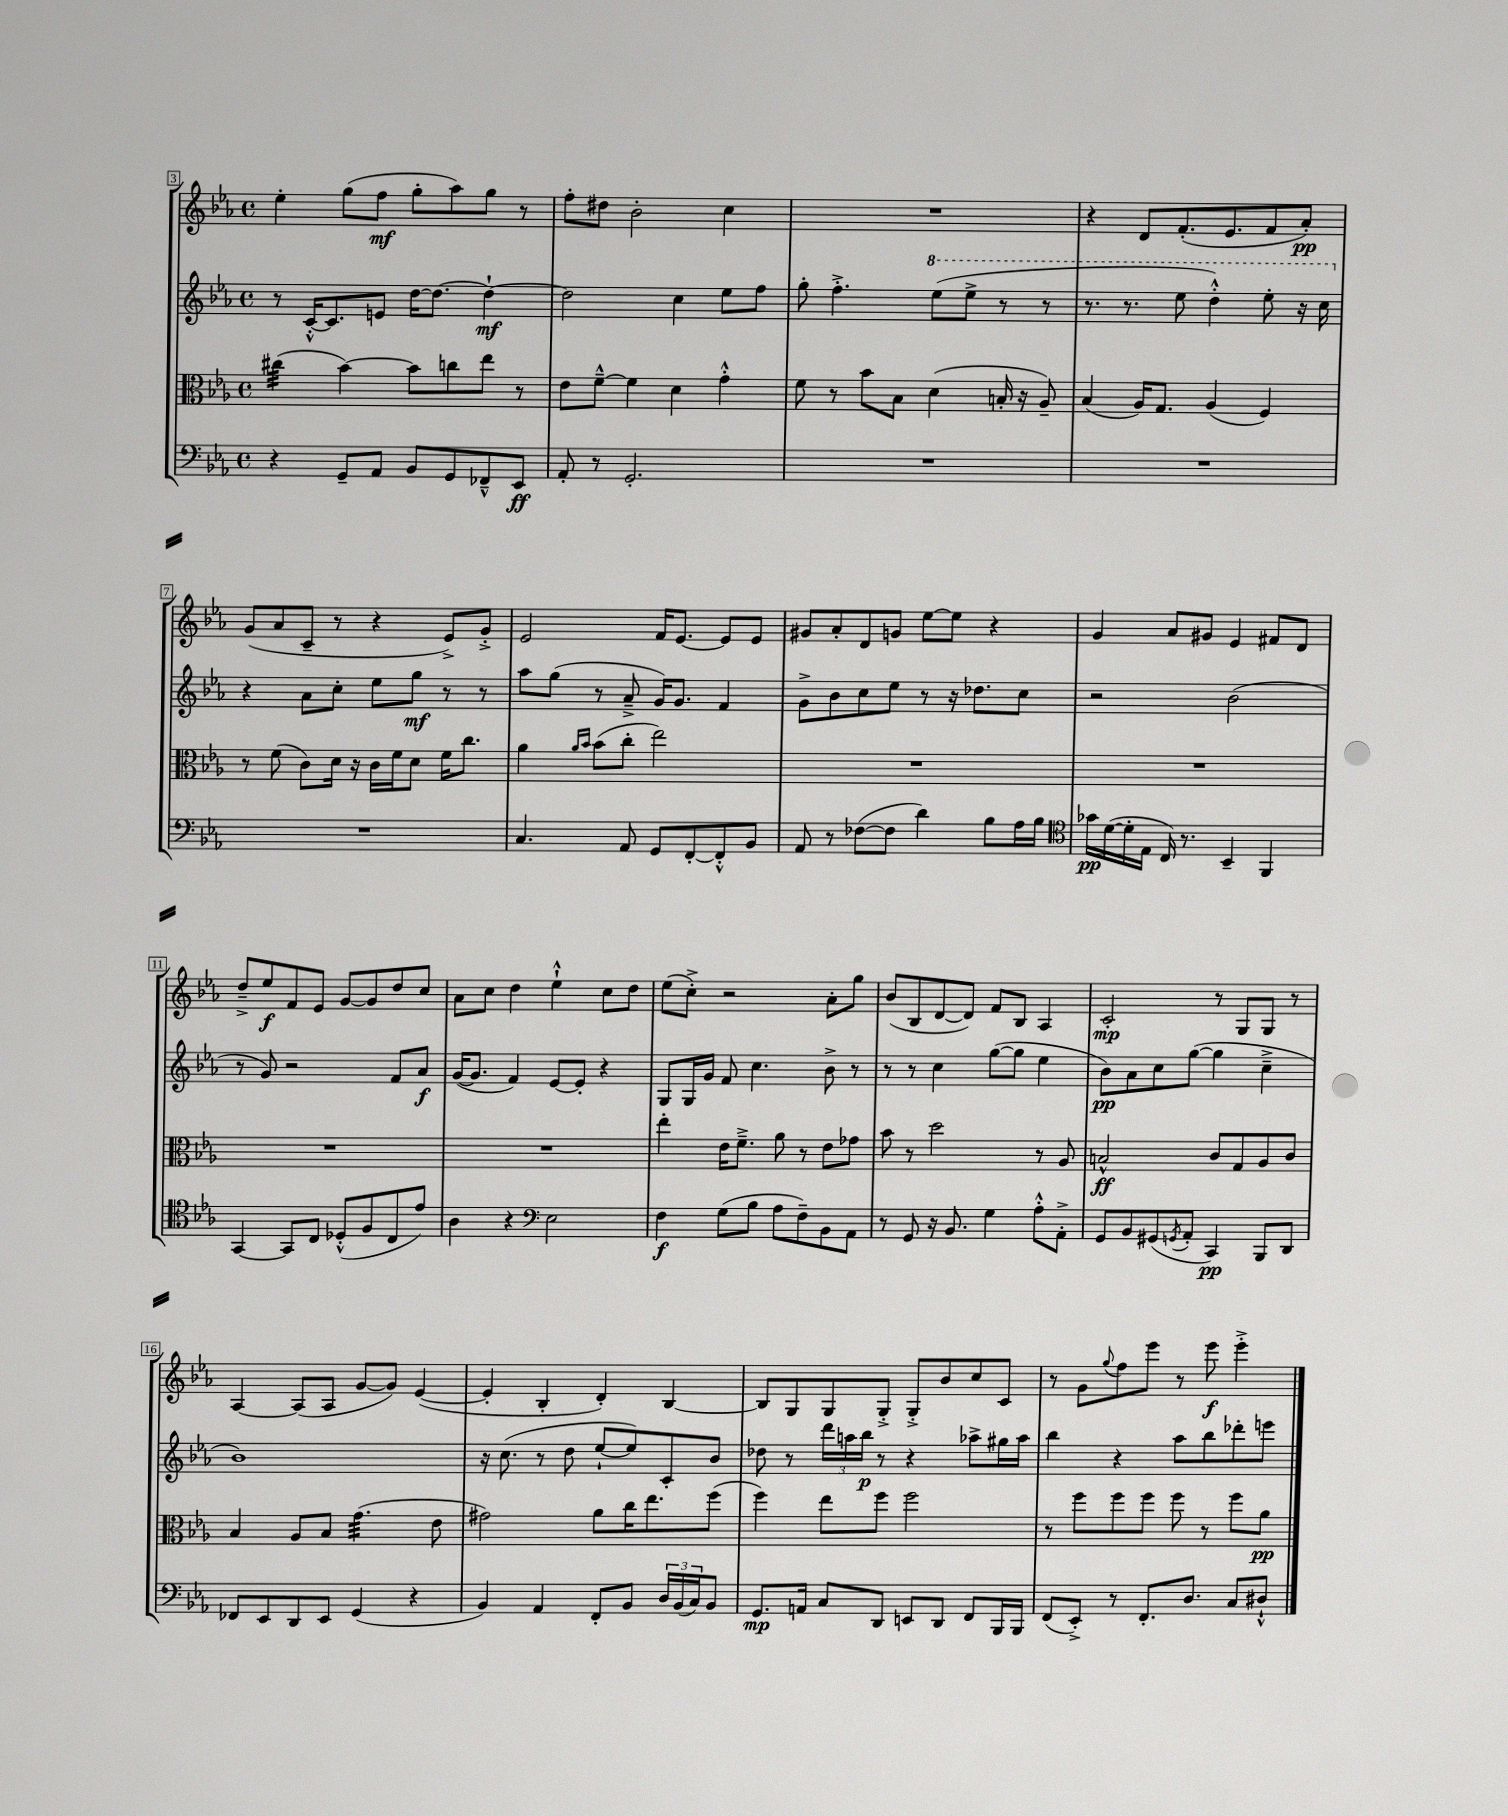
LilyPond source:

<<
\new StaffGroup <<
\new Staff = "s0" {
    \clef treble \key ees \major \defaultTimeSignature \time 4/4
    ees''4-. g''8( f''8\mf g''8-. aes''8) g''8 r8 |
    f''8-. dis''8 bes'2-. c''4 |
    R1 |
    r4 d'8 f'8.-.( ees'8. f'8 aes'8-.\pp) |
    g'8( aes'8 c'8-- r8 r4 ees'8->) g'8-.-> |
    ees'2 f'16 ees'8.~ ees'8 ees'8 |
    gis'8 aes'8-. d'8 g'8 ees''8~ ees''8 r4 |
    g'4 aes'8 gis'8 ees'4 fis'8 d'8 |
    d''8---> ees''8\f f'8 ees'8 g'8~ g'8 d''8 c''8 |
    aes'8 c''8 d''4 ees''4-!-^ c''8 d''8 |
    ees''8( c''8-.->) r2 aes'8-. g''8 |
    bes'8( bes8 d'8~ d'8) f'8 bes8 aes4 |
    c'2-.\mp r8 g8 g8 r8 |
    aes4~ aes8( aes8 g'8~ g'8) ees'4~( |
    ees'4-. bes4-. d'4-.) bes4~ |
    bes8 g8 g8 g8-.-> g8-.-> bes'8 c''8 c'8 |
    r8 g'8 \appoggiatura { g''8 } f''8 ees'''8 r8 ees'''8\f ees'''4-.-> \bar "|." |
}
\new Staff = "s1" {
    \clef treble \key ees \major \defaultTimeSignature \time 4/4
    r8 c'16~-.-^ c'8. e'8 d''16~ d''8.~ d''4~-!\mf |
    d''2 c''4 ees''8 f''8 |
    g''8-. f''4.-.-> \ottava #1 ees'''8( ees'''8-> r8 r8 |
    r8. r8. ees'''8 d'''4-.-^) ees'''8-. r16 c'''16 \ottava #0 |
    r4 aes'8 c''8-. ees''8 g''8\mf r8 r8 |
    aes''8 g''8( r8 aes'8---> g'16) g'8. f'4 |
    g'8-> bes'8 c''8 ees''8 r8 r16 des''8. c''8 |
    r2 bes'2( |
    r8 g'8) r2 f'8 aes'8\f |
    g'16~( g'8. f'4) ees'8~ ees'8-. r4 |
    g8 g16 g'16 f'8 c''4. bes'8-> r8 |
    r8 r8 c''4 g''8~( g''8 ees''4 |
    bes'8\pp) aes'8 c''8 g''8~( g''4 c''4---> |
    bes'1) |
    r16 c''8.( r8 d''8 ees''8~-! ees''8) c'8-. bes'8 |
    des''8 r8 \tuplet 3/2 { d'''16 a''16 bes''16\p } r8 r4 aes''8-> gis''16 aes''16 |
    bes''4 r4 aes''8 bes''8 des'''8-. e'''8 \bar "|." |
}
\new Staff = "s2" {
    \clef alto \key ees \major \defaultTimeSignature \time 4/4
    cis''4:32( bes'4~) bes'8 c''8 ees''8 r8 |
    ees'8 f'8~---^ f'4 d'4 g'4-.-^ |
    f'8 r8 bes'8 bes8 d'4( b16-. r16 aes8--) |
    bes4( aes16) g8. aes4( f4) |
    r8 f'8( c'8) d'16 r16 c'16 f'16 d'8 f'16 c''8. |
    aes'4 \grace { aes'16 bes'16 } bes'8( c''8-. ees''2) |
    R1 |
    R1 |
    R1 |
    R1 |
    ees''4-. ees'16 f'8.---> aes'8 r8 ees'8 ges'8 |
    bes'8 r8 d''2 r8 aes8 |
    b2-^\ff c'8 g8 aes8 c'8 |
    bes4 aes8 bes8 g'4.:32( ees'8 |
    gis'2) aes'8 c''16 ees''8. f''8( |
    f''4) ees''8 f''8 f''2 |
    r8 f''8 f''8 f''8 f''8 r8 f''8 aes'8\pp \bar "|." |
}
\new Staff = "s3" {
    \clef bass \key ees \major \defaultTimeSignature \time 4/4
    r4 g,8-- aes,8 bes,8 g,8 fes,8---^ ees,8\ff |
    aes,8-. r8 g,2.-. |
    R1 |
    R1 |
    R1 |
    c4. aes,8 g,8 f,8~-. f,8-.-^ bes,8 |
    aes,8 r8 fes8~( fes8 d'4) bes8 aes16 bes16 |
    \clef tenor ges'16\pp d'16~( d'16-. ees16 c16) r8. bes,4-- f,4 |
    g,4~ g,8 c8 des8-.-^( f8 c8 ees'8) |
    aes4 r4 \clef bass ees2 |
    f4\f g8( bes8 aes8 f8--) bes,8 aes,8 |
    r8 g,8 r16 bes,8. g4 aes8-.-^ aes,8-.-> |
    g,8 bes,8 gis,8( \acciaccatura { g,8 } aes,8-. c,4\pp) bes,,8 d,8 |
    fes,8 ees,8 d,8 ees,8 g,4( r4 |
    bes,4) aes,4 f,8-. bes,8 \tuplet 3/2 { d16 bes,16( c16) } bes,8 |
    g,8.\mp a,16 c8 d,8 e,8 d,8 f,8 bes,,16 bes,,16 |
    f,8( ees,8-.->) r8 f,8.-. d8. c8 dis8-!-^ \bar "|." |
}
>>
>>
\layout { \context { \Score currentBarNumber = #3 \override BarNumber.stencil = #(make-stencil-boxer 0.1 0.3 ly:text-interface::print) } }
